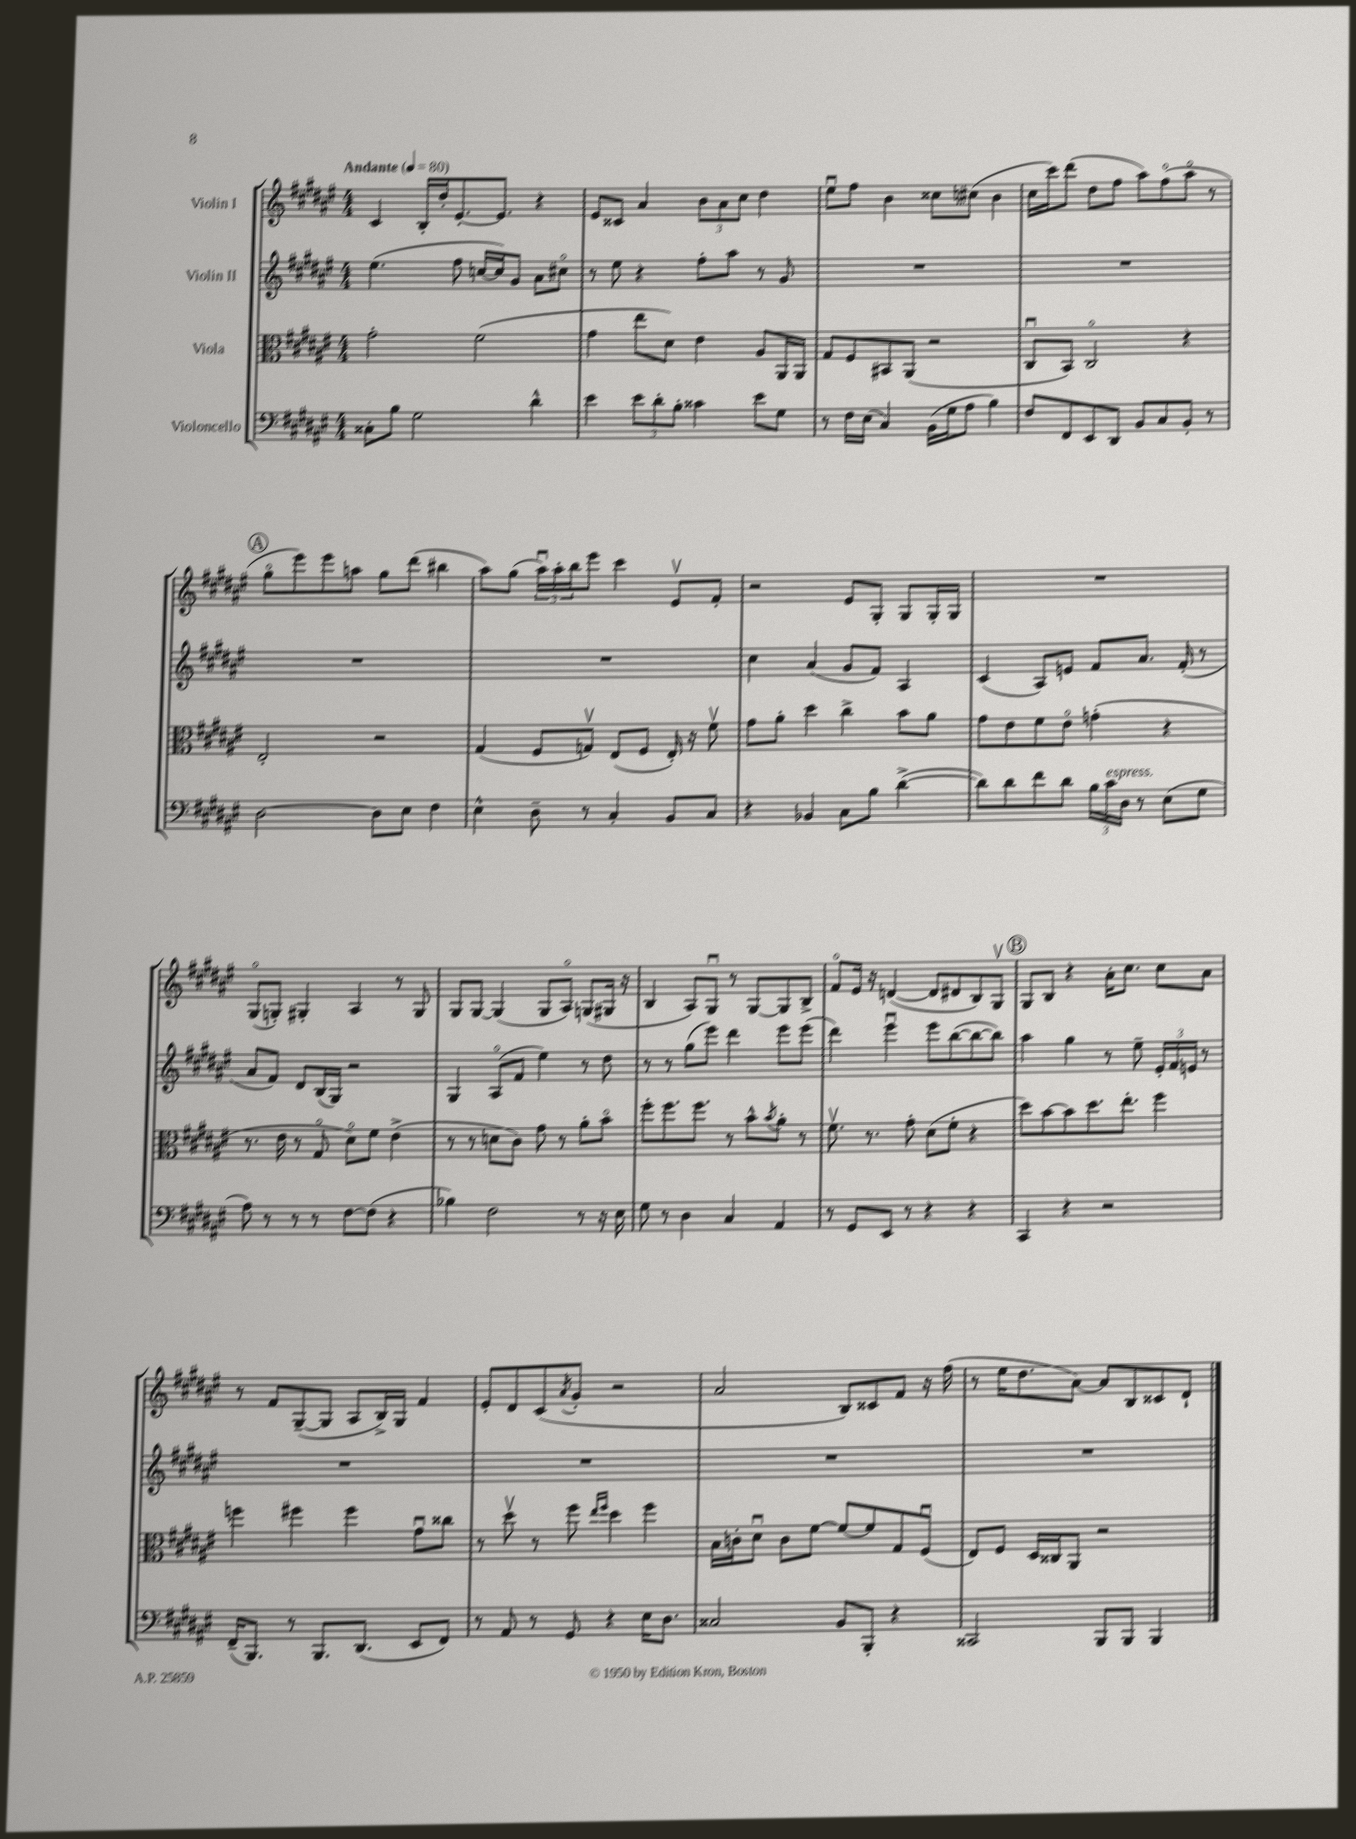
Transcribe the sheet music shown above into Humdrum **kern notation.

**kern	**kern	**kern	**kern
*staff4	*staff3	*staff2	*staff1
*clefF4	*clefC3	*clefG2	*clefG2
*k[f#c#g#d#a#e#]	*k[f#c#g#d#a#e#]	*k[f#c#g#d#a#e#]	*k[f#c#g#d#a#e#]
*M4/4	*M4/4	*M4/4	*M4/4
*MM80	*MM80	*MM80	*MM80
8C##'\L	2g#'\	(4.ee#\	4c#/
8B\J	.	.	.
2G#\	.	.	16B'/LL
.	.	.	16dd#'/J
.	.	8ff#\	[8.e#'/
.	(2f#\	[16cc/LL	.
.	.	16cc/]J)	8.e#/]J
.	.	8g#/J	.
4d#^^\	.	8a#\L	4r
.	.	8cc#o\J	.
=	=	=	=
4e#\	4g#\	8r	8e#/L
.	.	8ee#\	8c##/J
12e#\L	8ee#\L	4r	4a#/
12d#'\	.	.	.
.	8d#\J)	.	.
12B'\J	.	.	.
4c##\	4e#\	8ff#'\L	12b\L
.	.	.	12a#\
.	.	8aa#\J	.
.	.	.	12cc#\J
8e#\L	8A#/L	8r	4dd#\
8G#\J	16AA#/L	8g#/	.
.	16AA#/JJ	.	.
=	=	=	=
8r	8G#/L	1r	8ee#u\L
16F#\LL	8F#/	.	8ff#\J
(16E#\JJ	.	.	.
4C#/)	8BB#/	.	4b\
.	(8AA#/J	.	.
(16BB\LL	2r	.	8cc##\L
16G#\J	.	.	.
8A#\J	.	.	(8cc#\J
4B\)	.	.	4b\
=	=	=	=
8F#/L	8C#u/L	1r	16cc#\LL
.	.	.	16ccc#\J)
8FF#/	8BB/J)	.	(8ddd#\J
8EE#/	2C#o/	.	8dd#\L
8DD#/J	.	.	8ff#\J
8BB/L	.	.	8aa#\L)
8C#/	.	.	(8ff#o\
8BB'/J	4r	.	8aa#o\J
8r	.	.	8r
=	=	=	=
[2D#\	2E#'/	1r	8gg#o\L
.	.	.	8eee#\)
.	.	.	8eee#\
.	.	.	8aa\J
8D#\]L	2r	.	8gg#\L
8E#\J	.	.	(8ddd#\J
4F#\	.	.	4bb#\
=	=	=	=
4E#^^\	(4G#/	1r	8aa#\L)
.	.	.	(8gg#\J
8D#~\	8F#/L	.	24aa#u\LL)
.	.	.	24aa#'\
.	.	.	24bb\J
8r	8Gv/J)	.	8eee#\J
4C#'/	(8E#/L	.	4ccc#\
.	8F#/J	.	.
8BB/L	16E#'/)	.	8e#v/L
.	16r	.	.
8C#/J	8f#v\	.	8f#'/J
=	=	=	=
4r	8g#\L	4cc#\	2r
.	8a#'\J	.	.
4BB-/	4dd#\	(4a#/	.
8C#\L	4cc#^\	8g#/L	8e#/L
8B\J	.	8f#/J)	8G#'/J
([4d#^\	8b\L	4A#/	8G#/L
.	8a#\J	.	16G#'/L
.	.	.	16G#/JJ
=	=	=	=
8d#\]L)	8g#\L	(4c#/	1r
8d#\	8e#\	.	.
8f#\	8f#\	8A#/L)	.
8d#\J	8e#o\J	8e/J	.
24B\LL	(4g'\	8f#/L	.
24c#\	.	.	.
24D#\JJ	.	.	.
8r	.	8.a#/J	.
(8E#\L	4r	.	.
.	.	(16f#'/	.
8G#\J	.	8r	.
=	=	=	=
8A#\)	8.r	8a#/L	(8G#o/L
8r	.	8f#/J)	8G'/J)
.	16e#\	.	.
8r	8r	8d#/L	4G#'/
8r	8G#o/	(16B/L	.
.	.	16G#/JJ)	.
[8F#\L	8d#o\L)	2r	4A#/
(8F#\]J	8f#\J	.	.
4r	(4e#^\	.	8r
.	.	.	8G#/
=	=	=	=
4B-\)	8r	4G#/	8G#/L
.	8r	.	[8G#/J
2F#\	8d\L	(8A#o/L	(4G#/]
.	8c#\J)	8f#/J	.
.	8g#\	4ee#\)	8G#/L
.	8r	.	8A#o/J)
8r	8a#'\L	8r	(8G/L
16r	8bo\J	8dd#\	16G#/Jk
16E#\	.	.	16r
=	=	=	=
8G#\	8ff#'\L	8r	4B/
8r	8.ff#\	8r	.
4D#\	.	(8gg#\L	8A#/L)
.	8.ff#\J	.	.
.	.	8eee#\J)	8G#u/J
4C#/	8r	4ddd#\	8r
.	8b^^\L	.	[8G#/L
.	8qb/	.	.
4AA#/	8a#'\J	8eee#\L	8G#/]
.	8r	(8eee#\J	8B^/J
=	=	=	=
8r	8.f#v\	4ddd#\)	8f#o/L
8GG#/L	.	.	16e#/Jk
.	8.r	.	16r
8EE#/J	.	4eee#u\	([4d/
8r	8g#'\	.	.
4r	(8d#\L	8eee#\L	8d/]L
.	8f#'\J	([8bb\	8d#/
4r	4r	8bb\_	8B/)
.	.	8bb\]J)	8G#v/J
=	=	=	=
4CC#/	8dd#\L)	4aa#\	8G#/L
.	[8b\	.	8B/J
4r	8b\]	4gg#\	4r
.	8.dd#\	.	.
2r	.	8r	16a#'\LK
.	8.ee#'\J	.	8.cc#\J
.	.	8ee#~\	.
.	4ff#\	24e#'/LL	8cc#\L
.	.	24f#/	.
.	.	24e/JJ	.
.	.	8r	8a#\J
=	=	=	=
(16FF#~/LK	4ff\	1r	8r
8.BBB/J)	.	.	.
.	.	.	8f#/L
8r	4ff#\	.	([8G#~/
8.BBB/L	.	.	8G#/]J
.	4ff#\	.	8A#/L
(8.DD#/J	.	.	.
.	.	.	16B^/L)
.	.	.	16G#/JJ
8EE#/L	8g#u\L	.	4f#/
8FF#/J)	8cc##\J	.	.
=	=	=	=
8r	8r	1r	8e#'/L
8AA#/	8dd#v\	.	8d#/
8r	8r	.	(8c#/
.	.	.	8qa#/
8GG#/	8ff#\	.	8g#'/J
.	16qqee#/LL	.	.
.	16qqff#/JJ	.	.
4r	4dd#\	.	2r
16E#\LK	4ff#\	.	.
8.D#\J	.	.	.
=	=	=	=
2C##/	16B\LL	1r	2a#/
.	16c'\J	.	.
.	8d#u\J	.	.
.	8c\L	.	.
.	[8f#\J	.	.
8BB/L	8f#/_L	.	8B/L)
8BBB'/J	8f#/]	.	8c##/
4r	8G#/	.	8f#/J
.	(8F#u/J	.	16r
.	.	.	(16ff#\
=	=	=	=
2CC##/	8E#/L)	1r	8r
.	8F#/J	.	16ee#\LK
.	.	.	8.dd#\
.	16D#/LL	.	.
.	16C##/J	.	.
.	8AA#/J	.	[8a#\J)
8BBB/L	2r	.	8a#/]L
8BBB/J	.	.	8B/
4BBB/	.	.	8c##/
.	.	.	8d#`/J
==	==	==	==
*-	*-	*-	*-
